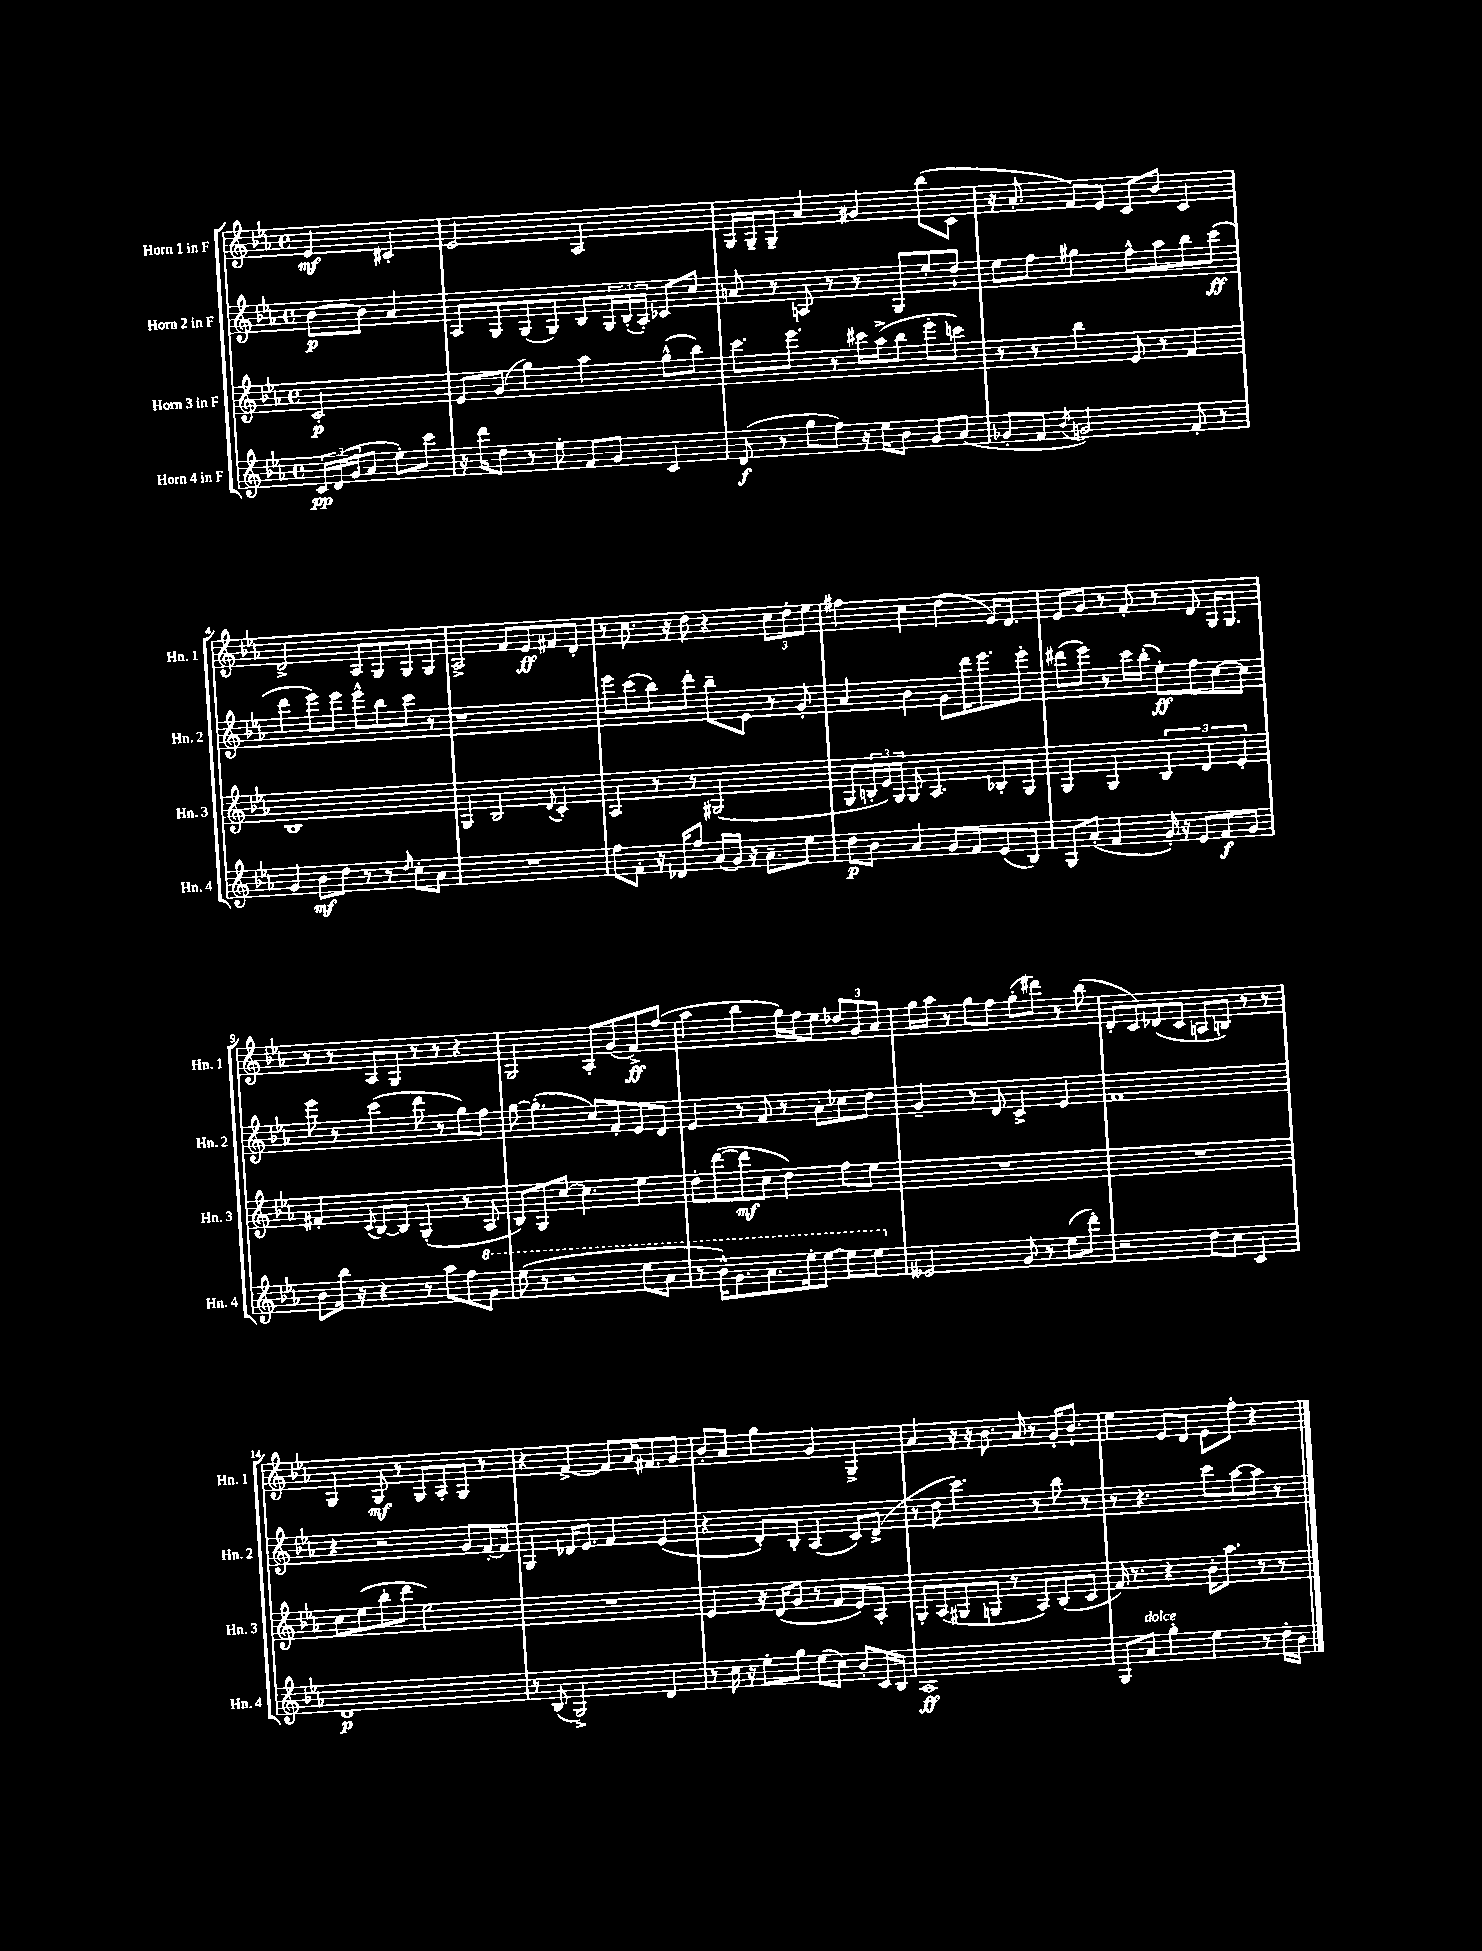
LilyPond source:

<<
\new StaffGroup <<
\new Staff = "s0" \with { instrumentName = "Horn 1 in F" shortInstrumentName = "Hn. 1" } {
    \clef treble \key ees \major \defaultTimeSignature \time 4/4 \partial 2
    ees'4\mf cis'4-. |
    ees'2 aes2 |
    g16 g16-- g8-- aes'4 gis'4 bes''8( c'8 |
    r16 aes'8.-. f'8) ees'8 c'8 bes'8 c'4 |
    d'2-> aes8 g8 g8 g8 |
    aes2-> f'8 ees'8\ff fis'8 d'8-. |
    r8 c''8. r16 d''8 r4 \tuplet 3/2 { c''8 d''8-. ees''8 } |
    fis''4 c''4 d''4( ees'16) d'8. |
    ees'8 g'8 r8 f'8-. r8 d'8 g16 g8. |
    r8 r8 aes8 g8 r8 r8 r4 |
    g2 aes8-. g'8( f'8->\ff) f''8( |
    aes''4 bes''4 g''16) f''16 ees''8 \tuplet 3/2 { des''8 g'8 aes'8 } |
    g''16 aes''16 r8 g''8 f''8 g''8-.( dis'''8) r8 bes''8( |
    d'8-. c'8) des'8( c'8 a8 b8) r8 r8 |
    g4 g8\mf r8 g8 aes8-. g8 r8 |
    r4 f'4~-> f'8 aes'16 fis'8. g'8 |
    bes'8-. aes'8 g''4 g'4 g4-> |
    aes'4 r16 r16 bes'8. aes'16 r8 g'16-. bes'8.-! |
    ees''4 ees'8 d'8 ees'8 f''8-. r4 \bar "|." |
}
\new Staff = "s1" \with { instrumentName = "Horn 2 in F" shortInstrumentName = "Hn. 2" } {
    \clef treble \key ees \major \defaultTimeSignature \time 4/4 \partial 2
    bes'8~\p bes'8 aes'4 |
    aes8 g8 g8( g8) bes8 \tuplet 3/2 { g16 bes16-.( aes16-.) } ces'8 c''8 |
    a'8 r8 a8 r8 r8 g8 ees''8-. d''8-! |
    ees''8 f''8 gis''4 f''8-^ aes''8 bes''8 c'''8\ff( |
    d'''4 ees'''8) ees'''8 ees'''8-^ bes''8 c'''8 r8 |
    r1 |
    ees'''8 c'''8( bes''8) d'''8-. bes''8-- ees'8 r8 g'8-. |
    aes'4 bes'4 g'8 d'''16 ees'''8. ees'''8-. |
    dis'''8( ees'''8) r8 c'''16 bes''16-.( ees''8-.\ff) f''8 c''8~ c''8 |
    ees'''8 r8 c'''4( d'''8 r8 g''8) f''8 |
    g''8~ g''4.-.( c''8) f'8-. ees'8 d'8 |
    ees'4 r8 f'8 r8 aes'8-. ces''8 d''8 |
    g'4-- r8 d'8 c'4-> ees'4 |
    f'1 |
    r4 r2 g'8 f'16~-. f'16 |
    g4 des'16 ees'8. f'4 ees'4( |
    r4 d'8-.) bes8-. aes4( c'8) d'8->( |
    r8 d''8 c'''4.) r8 bes''8 r8 |
    r8 r4. c'''8 aes''8~ aes''8 r8 \bar "|." |
}
\new Staff = "s2" \with { instrumentName = "Horn 3 in F" shortInstrumentName = "Hn. 3" } {
    \clef treble \key ees \major \defaultTimeSignature \time 4/4 \partial 2
    c'2-.\p |
    ees'8 g'8( g''4) aes''4 g''8-^( bes''8) |
    c'''8. ees'''8. r8 cis'''16 aes''16->( bes''8 ees'''8-. c'''8) |
    r8 r8 bes''4 ees'8 r8 f'4 |
    bes1 |
    g4 bes2 \appoggiatura { d'8 } c'4-. |
    aes4 r8 r8 gis2( |
    g8 \tuplet 3/2 { b16-. ees'16) g16 } g8 aes4. bes8-. g8 |
    g4 g4 \tuplet 3/2 { bes4 d'4 ees'4-. } |
    fis'4-. \appoggiatura { c'8 } bes8~ bes8 g4-.( r8 aes8 |
    bes8) g8 c''8~ c''4. ees''4 |
    d''8-. d'''8~( d'''8\mf c''8 d''4) f''8 ees''8 |
    R1 |
    R1 |
    c''8 ees''8( bes''8-. d'''8 ees''2) |
    R1 |
    ees'4 r16 d'16( g'8 r8 f'8 ees'8) aes8-. |
    g8-. aes8( gis8 g8 r8 aes8) bes8( c'8 |
    f'16) r8. r4 bes'16-. aes''8. r8 r8 \bar "|." |
}
\new Staff = "s3" \with { instrumentName = "Horn 4 in F" shortInstrumentName = "Hn. 4" } {
    \clef treble \key ees \major \defaultTimeSignature \time 4/4 \partial 2
    \tuplet 3/2 { c'16\pp d'16( g'16 } aes'8 ees''8-.) c'''8 |
    r16 d'''16 d''8 r8 ees''8-. f'8 g'8 c'4 |
    d'8\f( r8 g''8 f''8) r16 ees''16 bes'8 g'8 aes'8( |
    ges'8-. f'8 \acciaccatura { bes'8 } g'2) f'8-. r8 |
    g'4 bes'8\mf d''8 r8 r8 \grace { d''16 } c''8-. aes'8 |
    R1 |
    f''8 f'8-. r16 des'16 f''8 aes'16( g'16) r16 aes'8.-- ees''8 |
    d''8\p bes'8 aes'4 g'8 f'8 ees'8( bes8) |
    g8 aes'8-.( f'4 g'16-.) r16 ees'8 f'8\f g'8 |
    bes'8 bes''16 r16 r4 r8 aes''8 f''8 \ottava #1 g''8 |
    ees'''8( r8 r2 ees'''8 aes''8 |
    r8 bes''16-^) g''8. aes''8. ees'''16-. ees'''8~ ees'''8 ees'''8 \ottava #0 |
    eeses'2 g'8 r8 ees''8( d'''8-.) |
    r2 d''8 c''8 c'4 |
    d'1\p |
    r8 bes8( g2->) d'4 |
    r8 c''16 r16 ees''8-. g''8 ees''8( c''8) bes'8-. c'16 bes16 |
    aes1\ff |
    g8 aes'8^\markup { \italic "dolce" } g''4-. ees''4 r8 d''16-. bes'16 \bar "|." |
}
>>
>>
